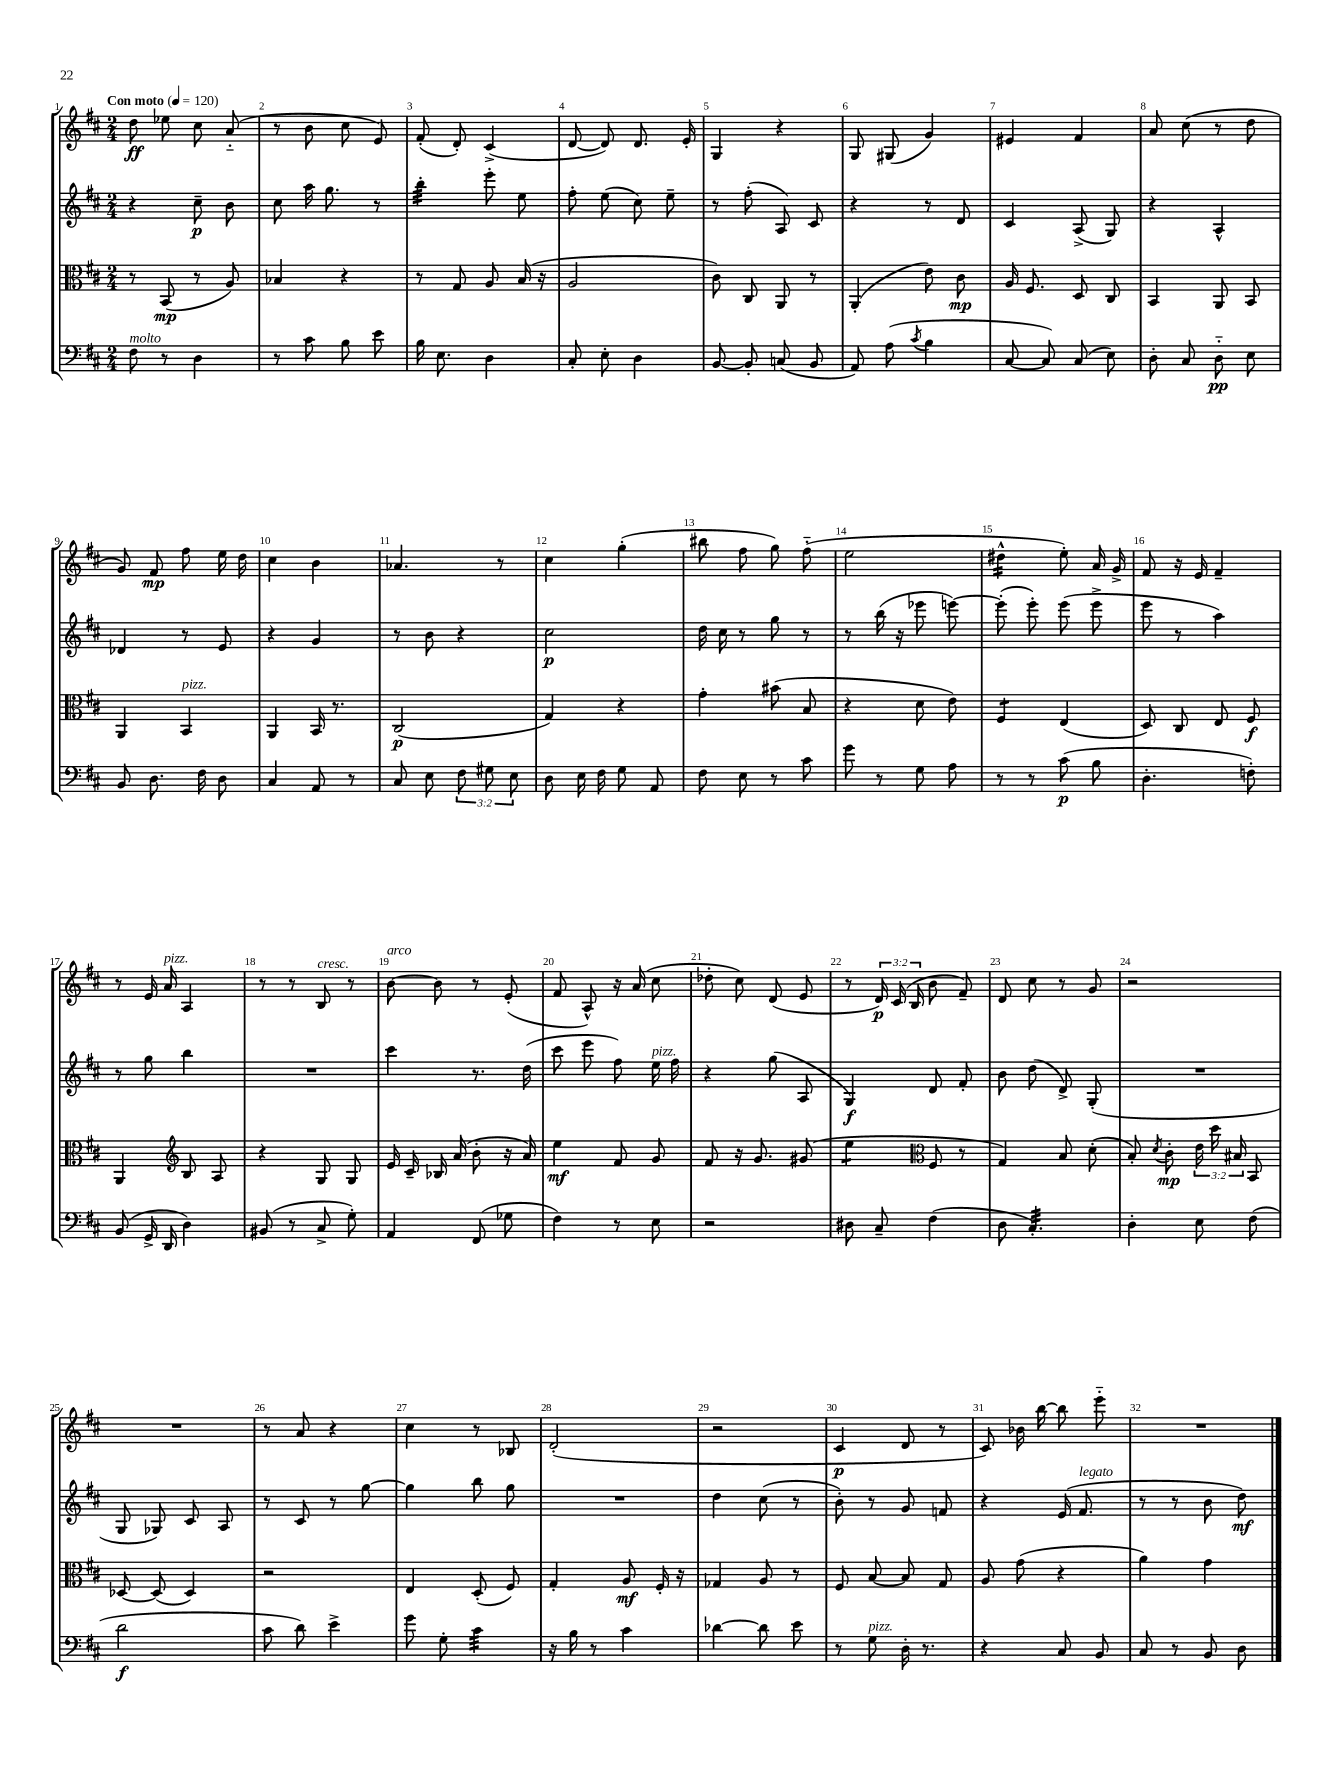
<<
\new StaffGroup <<
\new Staff = "s0" {
    \clef treble \key d \major \numericTimeSignature \time 2/4 \override Staff.TupletNumber.text = #tuplet-number::calc-fraction-text \tempo "Con moto" 4 = 120
    \autoBeamOff d''8\ff ees''8 cis''8 a'8-_( |
    r8 b'8 cis''8 e'8) |
    fis'8-.( d'8-.) cis'4->( |
    d'8~ d'8) d'8. e'16-. |
    g4 r4 |
    g8 gis8( g'4) |
    eis'4 fis'4 |
    a'8 cis''8( r8 d''8 |
    g'8) fis'8\mp fis''8 e''16 d''16 |
    cis''4 b'4 |
    aes'4. r8 |
    cis''4 g''4-.( |
    bis''8 fis''8 g''8) fis''8-_( |
    e''2 |
    dis''4:16-^ e''8-.) a'16 g'16-> |
    fis'8 r16 e'16 fis'4-- |
    r8 e'16 a'16^\markup { \italic "pizz." } a4 |
    r8 r8 b8^\markup { \italic "cresc." } r8 |
    b'8~^\markup { \italic "arco" } b'8 r8 e'8-.( |
    fis'8 a8-^) r16 a'16( cis''8 |
    des''8-. cis''8) d'8( e'8 |
    r8 \tuplet 3/2 { d'16\p) cis'16( b16 } b'8 fis'8--) |
    d'8 cis''8 r8 g'8 |
    r2 |
    R2 |
    r8 a'8 r4 |
    cis''4 r8 bes8 |
    d'2-.( |
    r2 |
    cis'4\p d'8 r8 |
    cis'8) bes'16 b''16~ b''8 e'''8-_ |
    R2 \bar "|." |
}
\new Staff = "s1" {
    \clef treble \key d \major \numericTimeSignature \time 2/4
    \autoBeamOff r4 cis''8--\p b'8 |
    cis''8 a''16 g''8. r8 |
    b''4:32-. e'''8-. e''8 |
    fis''8-. e''8( cis''8) e''8-- |
    r8 fis''8-.( a8) cis'8 |
    r4 r8 d'8 |
    cis'4 a8->( g8) |
    r4 a4-^ |
    des'4 r8 e'8 |
    r4 g'4 |
    r8 b'8 r4 |
    cis''2\p |
    d''16 cis''16 r8 g''8 r8 |
    r8 b''16( r16 ees'''8 e'''8~) |
    e'''8-.( e'''8-.) e'''8( e'''8-> |
    e'''8 r8 a''4) |
    r8 g''8 b''4 |
    R2 |
    cis'''4 r8. d''16( |
    cis'''8 e'''8 fis''8) e''16^\markup { \italic "pizz." } fis''16 |
    r4 g''8( a8 |
    g4\f) d'8 fis'8-. |
    b'8 d''8( d'8->) g8-.( |
    R2 |
    g8 ges8) cis'8 a8 |
    r8 cis'8 r8 g''8~ |
    g''4 b''8 g''8 |
    R2 |
    d''4 cis''8( r8 |
    b'8-.) r8 g'8 f'8 |
    r4 e'16( fis'8.^\markup { \italic "legato" } |
    r8 r8 b'8 d''8\mf) \bar "|." |
}
\new Staff = "s2" {
    \clef alto \key d \major \numericTimeSignature \time 2/4 \override Staff.TupletNumber.text = #tuplet-number::calc-fraction-text
    \autoBeamOff r8 b,8\mp( r8 a8) |
    bes4 r4 |
    r8 g8 a8 b16( r16 |
    a2 |
    cis'8) cis8 a,8 r8 |
    a,4-.( e'8) cis'8\mp |
    a16 fis8. d8 cis8 |
    b,4 a,8 b,8 |
    a,4 b,4^\markup { \italic "pizz." } |
    a,4 b,16 r8. |
    cis2\p( |
    g4) r4 |
    g'4-. bis'8( b8 |
    r4 d'8 e'8) |
    fis4:8 e4( |
    d8) cis8 e8 fis8\f |
    a,4 \clef treble b8 a8 |
    r4 g8 g8 |
    e'16 cis'16-- bes16 a'16( b'8-. r16 a'16) |
    e''4\mf fis'8 g'8 |
    fis'8 r16 g'8. gis'8( |
    e''4:8 \clef alto fis8 r8 |
    g4) b8 d'8-.( |
    b8-.) \acciaccatura { d'8 } cis'8-.\mp \tuplet 3/2 { e'16 d''16 bis16 } b,8 |
    des8~ des8( des4) |
    r2 |
    e4 d8-.( fis8) |
    g4-. a8\mf fis16-. r16 |
    ges4 a8 r8 |
    fis8 b8~ b8 g8 |
    a8 g'8( r4 |
    a'4) g'4 \bar "|." |
}
\new Staff = "s3" {
    \clef bass \key d \major \numericTimeSignature \time 2/4 \override Staff.TupletNumber.text = #tuplet-number::calc-fraction-text
    \autoBeamOff fis8^\markup { \italic "molto" } r8 d4 |
    r8 cis'8 b8 e'8 |
    b16 e8. d4 |
    cis8-. e8-. d4 |
    b,8~ b,8-. c8( b,8 |
    a,8) a8( \acciaccatura { cis'8 } b4 |
    cis8~ cis8) cis8( e8) |
    d8-. cis8 d8-_\pp e8 |
    b,8 d8. fis16 d8 |
    cis4 a,8 r8 |
    cis8 e8 \tuplet 3/2 { fis8 gis8 e8 } |
    d8 e16 fis16 g8 a,8 |
    fis8 e8 r8 cis'8 |
    g'8 r8 g8 a8 |
    r8 r8 cis'8\p( b8 |
    d4.-. f8-.) |
    b,8( g,16-> d,16 d4) |
    bis,8( r8 cis8-> g8-.) |
    a,4 fis,8( ges8 |
    fis4) r8 e8 |
    r2 |
    dis8 cis8-- fis4( |
    d8 cis4.:32-.) |
    d4-. e8 fis8( |
    d'2\f |
    cis'8 d'8) e'4-> |
    g'8 g8-. cis'4:32 |
    r16 b16 r8 cis'4 |
    des'4~ des'8 e'8 |
    r8 g8^\markup { \italic "pizz." } d16-. r8. |
    r4 cis8 b,8 |
    cis8 r8 b,8 d8 \bar "|." |
}
>>
>>
\layout { \context { \Score \override BarNumber.break-visibility = ##(#f #t #t) barNumberVisibility = #all-bar-numbers-visible } }
